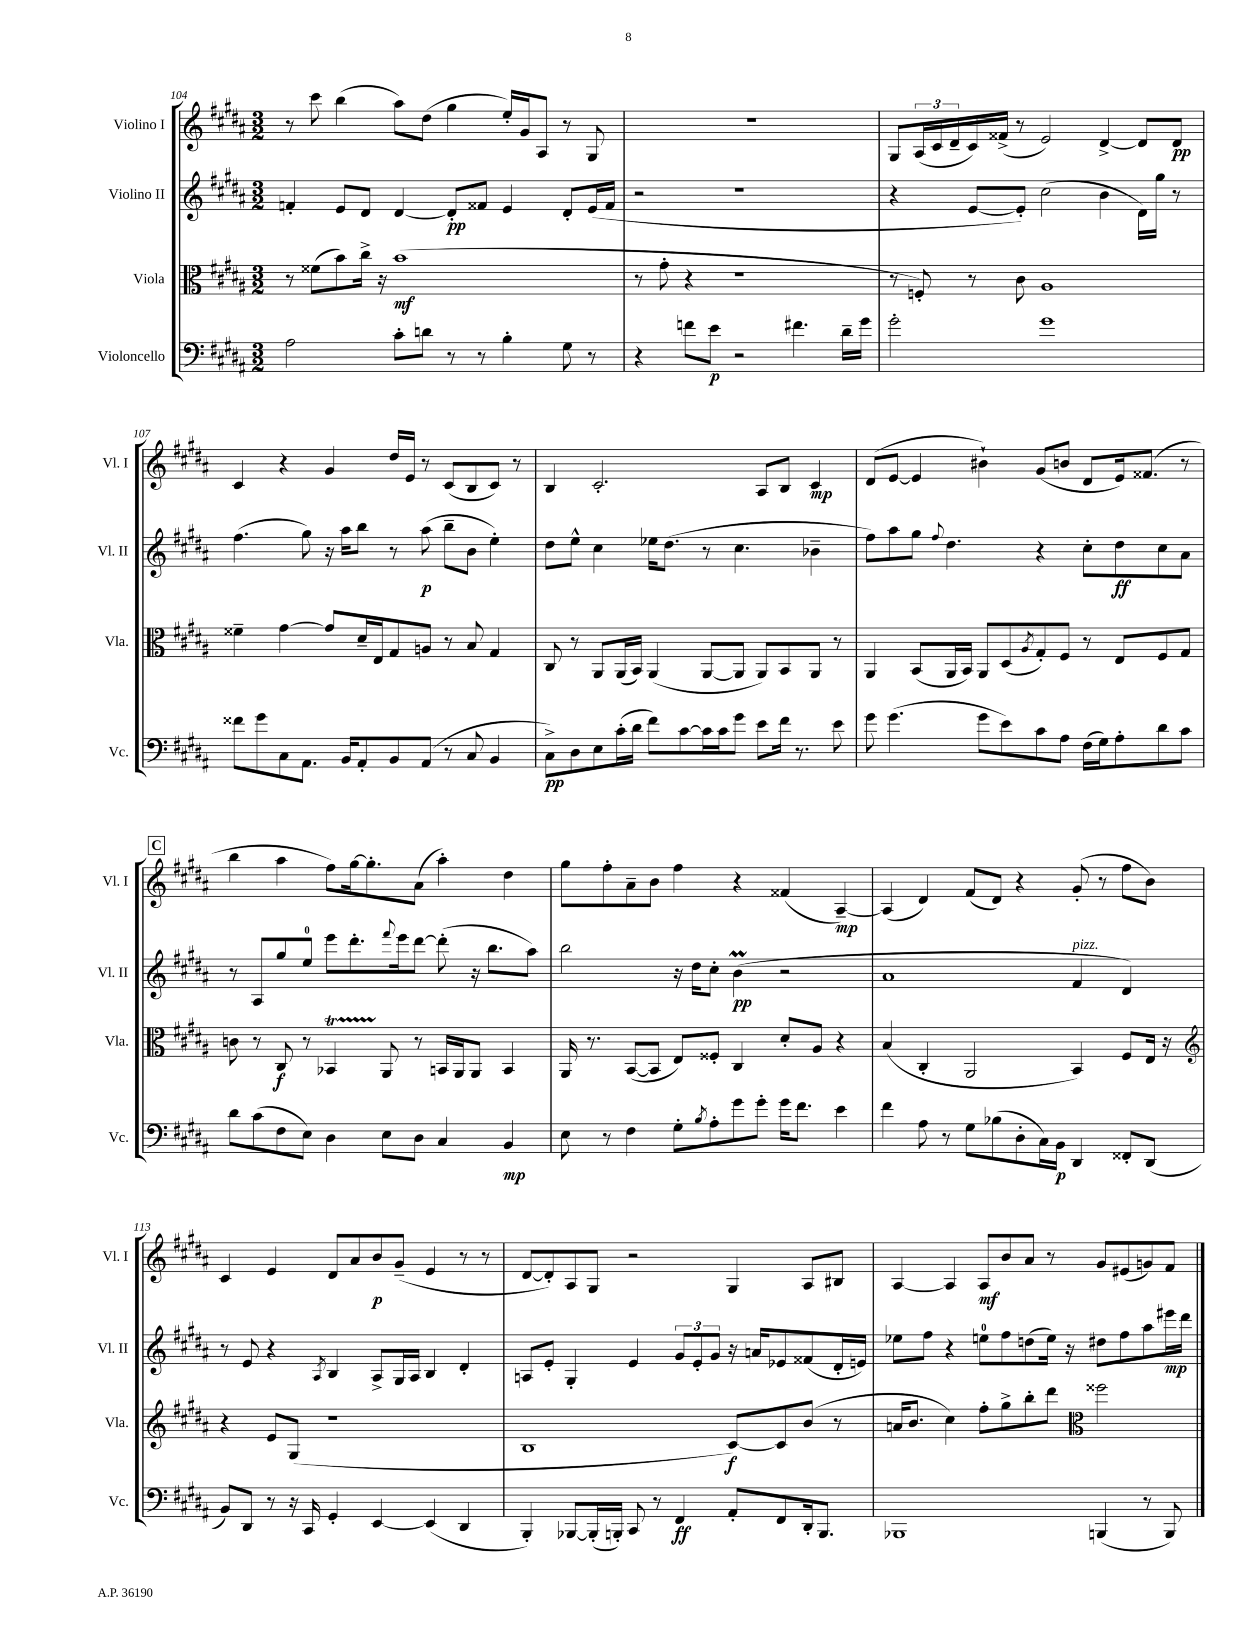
<<
\new StaffGroup <<
\new Staff = "s0" \with { instrumentName = "Violino I" shortInstrumentName = "Vl. I" } {
    \clef treble \key b \major \numericTimeSignature \time 3/2
    r8 cis'''8 b''4( ais''8) dis''8( gis''4 e''16-.) gis'16 ais8 r8 gis8 |
    R1. |
    gis8 \tuplet 3/2 { ais16( cis'16 dis'16-- } cis'16) fisis'16->( r8 e'2) dis'4~-> dis'8 dis'8\pp |
    cis'4 r4 gis'4 dis''16 e'16 r8 cis'8( b8 cis'8) r8 |
    b4 cis'2.-. ais8 b8 cis'4\mp |
    dis'8( e'8~ e'4 bis'4-!) gis'8( b'8 dis'8 e'16) fisis'8.( r8 |
    \mark \markup { \box "C" } b''4 ais''4 fis''8) gis''16~ gis''8.-. ais'8( ais''4-.) dis''4 |
    gis''8 fis''8-. ais'8-- b'8 fis''4 r4 fisis'4( ais4~--\mp) |
    ais4( dis'4) fis'8( dis'8) r4 gis'8-.( r8 fis''8 b'8) |
    cis'4 e'4 dis'8 ais'8 b'8\p gis'8--( e'4 r8 r8 |
    dis'8~ dis'8-.) ais8 gis8 r2 gis4 ais8 bis8 |
    ais4~ ais4 ais8\mf b'8 ais'8 r8 gis'8 eis'8( g'8) fis'8 \bar "|." |
}
\new Staff = "s1" \with { instrumentName = "Violino II" shortInstrumentName = "Vl. II" } {
    \clef treble \key b \major \numericTimeSignature \time 3/2
    f'4-. e'8 dis'8 dis'4~ dis'8-.\pp fisis'8 e'4 dis'8-. e'16( fisis'16 |
    r2 r1 |
    r4 e'8~ e'8-.) cis''2( b'4 dis'16) gis''16 r8 |
    fis''4.( gis''8) r16 ais''16 b''8 r8 ais''8\p( b''8-- b'8 e''4-.) |
    dis''8 e''8-^ cis''4 ees''16 dis''8.( r8 cis''4. bes'4-- |
    fis''8) ais''8 gis''8 \appoggiatura { fis''8 } dis''4. r4 cis''8-. dis''8\ff cis''8 ais'8 |
    \mark \markup { \box "C" } r8 ais8 gis''8 e''8-0 e'''8 dis'''8.-. \appoggiatura { fis'''8 } e'''16 dis'''8~ dis'''8-.( r16 b''8. ais''8) |
    b''2 r16 dis''16 cis''8-. b'4\prall\pp( r2 |
    ais'1 fis'4^\markup { \italic "pizz." } dis'4) |
    r8 e'8 r4 \acciaccatura { ais8 } b4 ais8-> gis16 ais16 b4 dis'4-. |
    a8 e'8-. gis4-. e'4 \tuplet 3/2 { gis'8 e'8-. gis'8 } r16 a'16 ees'8 fisis'8( dis'16-. e'16) |
    ees''8 fis''8 r4 e''8-0 fis''8 d''8( e''16) r16 dis''8 fis''8 ais''8 eis'''16\mp dis'''16 \bar "|." |
}
\new Staff = "s2" \with { instrumentName = "Viola" shortInstrumentName = "Vla." } {
    \clef alto \key b \major \numericTimeSignature \time 3/2
    r8 fisis'8( b'8) cis''16-> r16 b'1\mf( |
    r8 gis'8-. r4 r1 |
    r8 f8-.) r8 cis'8 ais1 |
    fisis'4-- gis'4~ gis'8 dis'16-- e16 gis8 a8 r8 b8 gis4 |
    cis8 r8 ais,8 ais,16( b,16) ais,4( ais,8~ ais,8 ais,8) b,8 ais,8 r8 |
    ais,4 b,8( ais,16 b,16) ais,8 dis8( \acciaccatura { ais8 } gis8-.) fis8 r8 e8 fis8 gis8 |
    \mark \markup { \box "C" } c'8 r8 cis8\f r8 bes,4\startTrillSpan ais,8\stopTrillSpan r8 b,16 ais,16 ais,8 b,4 |
    ais,16 r8. b,8~( b,8 e8) fisis8-. cis4 dis'8-. ais8 r4 |
    b4( cis4-. ais,2 b,4) fis8 e16 r16 |
    \clef treble r4 e'8 gis8( r1 |
    b1 cis'8~\f) cis'8 b'8( r8 |
    a'16 b'8. cis''4) fis''8-. gis''8-> b''8-. dis'''8 \clef alto fisis''2 \bar "|." |
}
\new Staff = "s3" \with { instrumentName = "Violoncello" shortInstrumentName = "Vc." } {
    \clef bass \key b \major \numericTimeSignature \time 3/2
    ais2 cis'8-. d'8 r8 r8 b4-. gis8 r8 |
    r4 f'8 e'8\p r2 fis'4. dis'16-- gis'16 |
    gis'2-. gis'1 |
    fisis'8 gis'8 cis8 ais,8. b,16 ais,8-. b,8 ais,8( r8 cis8 b,4 |
    cis8->\pp) dis8 e8 cis'16-.( dis'16 fis'8) cis'8~ cis'16 cis'16 gis'8 e'8 fis'16 r8. e'8 |
    gis'8 gis'4.( gis'8 e'8) cis'8 ais8 fis16( gis16) ais8-. dis'8 cis'8 |
    \mark \markup { \box "C" } dis'8 cis'8( fis8 e8) dis4 e8 dis8 cis4 b,4\mp |
    e8 r8 fis4 gis8-. \acciaccatura { b8 } ais8-. gis'8 gis'8-. gis'16 fis'8. e'4 |
    fis'4 ais8 r8 gis8 bes8( dis8-. cis16) b,16\p dis,4 fisis,8-. dis,8( |
    b,8) dis,8 r8 r16 cis,16 gis,4-. e,4~ e,4( dis,4 |
    b,,4-.) bes,,8~ bes,,16-.( b,,16-.) cis,8 r8 fis,4\ff ais,8-. fis,8 dis,16-. b,,8. |
    bes,,1 b,,4( r8 b,,8) \bar "|." |
}
>>
>>
\layout { \context { \Score currentBarNumber = #104 } }
